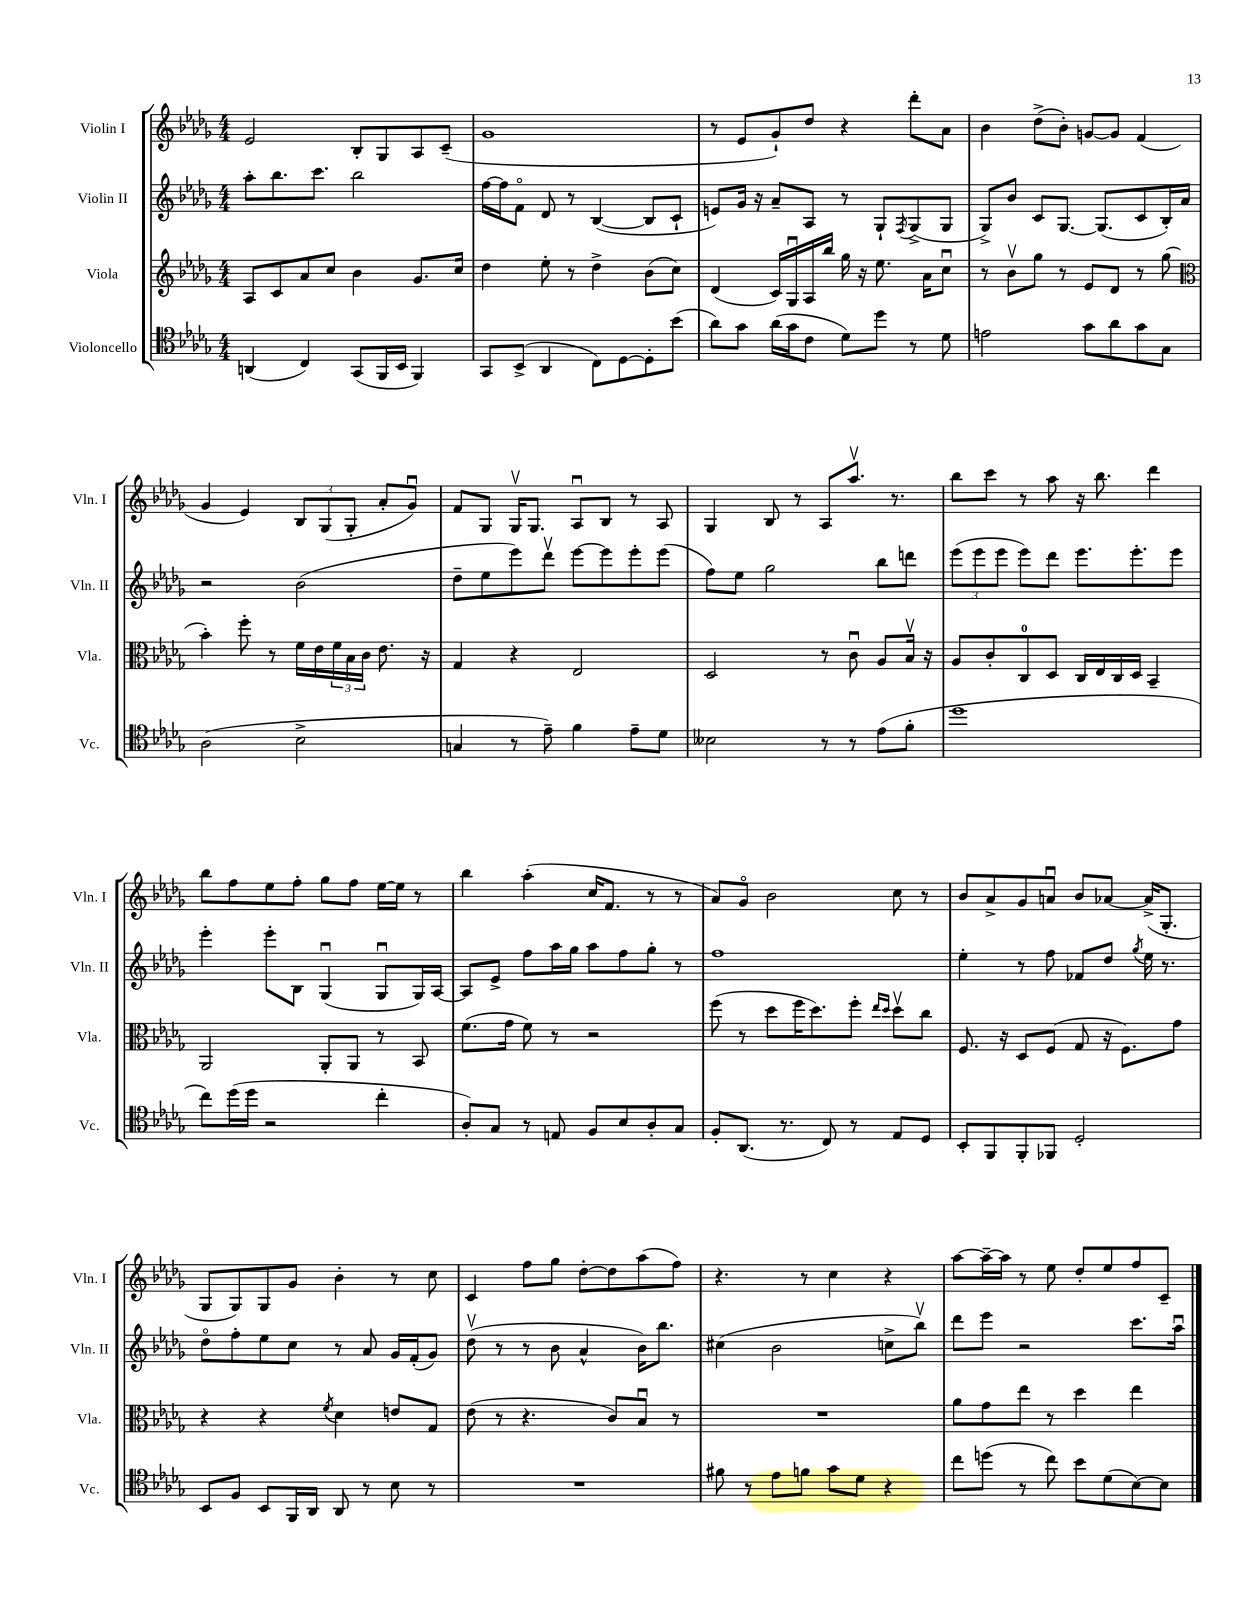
<<
\new StaffGroup <<
\new Staff = "s0" \with { instrumentName = "Violin I" shortInstrumentName = "Vln. I" } {
    \clef treble \key des \major \numericTimeSignature \time 4/4
    ees'2 bes8-. ges8 aes8 c'8--( |
    ges'1 |
    r8 ees'8 ges'8-!) des''8 r4 des'''8-. aes'8 |
    bes'4 des''8->( bes'8-.) g'8~ g'8 f'4( |
    ges'4 ees'4) \tuplet 3/2 { bes8 ges8( ges8-. } aes'8-. ges'8\downbow) |
    f'8 ges8 ges16\upbow ges8. aes8\downbow bes8 r8 aes8 |
    ges4 bes8 r8 aes8 aes''8.\upbow r8. |
    bes''8 c'''8 r8 aes''8 r16 bes''8. des'''4 |
    bes''8 f''8 ees''8 f''8-. ges''8 f''8 ees''16~ ees''16 r8 |
    bes''4 aes''4-.( c''16 f'8. r8 r8 |
    aes'8) ges'8\flageolet bes'2 c''8 r8 |
    bes'8 aes'8-> ges'8 a'8\downbow bes'8 aes'8~ aes'16->( ges8.-. |
    ges8 ges8) ges8 ges'8 bes'4-. r8 c''8 |
    c'4 f''8 ges''8 des''8~-. des''8 aes''8( f''8) |
    r4. r8 c''4 r4 |
    aes''8~ aes''16~-- aes''16 r8 ees''8 des''8-. ees''8 f''8 c'8-- \bar "|." |
}
\new Staff = "s1" \with { instrumentName = "Violin II" shortInstrumentName = "Vln. II" } {
    \clef treble \key des \major \numericTimeSignature \time 4/4
    aes''8-. bes''8. c'''8. bes''2 |
    f''16~ f''16 f'8\flageolet des'8 r8 bes4~( bes8 c'8-! |
    e'8) ges'16 r16 aes'8-- aes8 r8 ges8-! \acciaccatura { f8 } ges8->( ges8 |
    ges8->) bes'8 c'8 ges8.~ ges8.( c'8 bes16-.) aes'16 |
    r2 bes'2( |
    des''8-- ees''8 ees'''8) des'''8\upbow ees'''8~ ees'''8 ees'''8-. ees'''8( |
    f''8) ees''8 ges''2 bes''8 d'''8 |
    \tuplet 3/2 { ees'''8( ees'''8 ees'''8 } ees'''8) des'''8 ees'''8. ees'''8.-. ees'''8 |
    ees'''4-. ees'''8-. bes8 ges4\downbow( ges8\downbow ges16) aes16~ |
    aes8 ees'8-> f''8 aes''16 ges''16 aes''8 f''8 ges''8-. r8 |
    f''1 |
    ees''4-. r8 f''8 fes'8 des''8 \acciaccatura { ges''8 } ees''16 r8. |
    des''8\flageolet f''8-. ees''8 c''8 r8 aes'8 ges'16 f'16-.( ges'8) |
    des''8\upbow( r8 r8 bes'8 aes'4-^ bes'16) bes''8. |
    cis''4( bes'2 c''8-> bes''8\upbow) |
    des'''8 ees'''8 r2 c'''8. aes''16\downbow \bar "|." |
}
\new Staff = "s2" \with { instrumentName = "Viola" shortInstrumentName = "Vla." } {
    \clef treble \key des \major \numericTimeSignature \time 4/4
    aes8 c'8 aes'8 c''8 bes'4 ges'8. c''16 |
    des''4 ees''8-. r8 des''4-> bes'8( c''8) |
    des'4( c'16) ges16\downbow aes16 bes''16 ges''16 r16 ees''8. aes'16 c''8\downbow |
    r8 bes'8\upbow ges''8 r8 ees'8 des'8 r8 ges''8( |
    \clef alto bes'4-.) f''8-. r8 f'16 ees'16 \tuplet 3/2 { f'16 bes16 c'16 } ees'8. r16 |
    ges4 r4 ees2 |
    des2 r8 c'8\downbow aes8 bes16\upbow r16 |
    aes8 c'8-. c8-0 des8 c16 ees16 c16 des16 bes,4-- |
    aes,2 aes,8-. aes,8 r8 bes,8 |
    f'8.( ges'16 f'8) r8 r2 |
    f''8( r8 des''8 f''16 des''8.) f''8-. \grace { ees''16 des''16 } des''8\upbow c''8 |
    f8. r16 des8 f8( ges8 r16 f8.) ges'8 |
    r4 r4 \acciaccatura { f'8 } des'4 e'8 ges8 |
    ees'8( r8 r4. c'8) bes8\downbow r8 |
    R1 |
    aes'8 ges'8 ees''8 r8 des''4 ees''4 \bar "|." |
}
\new Staff = "s3" \with { instrumentName = "Violoncello" shortInstrumentName = "Vc." } {
    \clef tenor \key des \major \numericTimeSignature \time 4/4
    a,4( c4) ges,8( f,16 bes,16 f,4) |
    ges,8 bes,8->( aes,4 c8) des8~ des8-. bes'8( |
    aes'8) ges'8 aes'16( ges'16 c'8 des'8) des''8 r8 des'8 |
    e'2 ges'8 aes'8 ges'8 ges8 |
    aes2( bes2-> |
    g4 r8 ees'8--) f'4 ees'8-- des'8 |
    beses2 r8 r8 ees'8( f'8-. |
    des''1 |
    c''8) des''16( des''16 r2 c''4-. |
    aes8-.) ges8 r8 e8 f8 bes8 aes8-. ges8 |
    f8-. aes,8.( r8. c8) r8 ees8 des8 |
    bes,8-. f,8 f,8-. fes,8 des2-. |
    bes,8 f8 bes,8 f,16 aes,16 aes,8 r8 bes8 r8 |
    R1 |
    fis'8 r8 ees'8 f'8 ges'8 des'8 r4 |
    c''8 d''8( r8 c''8) bes'8 des'8( bes8~) bes8 \bar "|." |
}
>>
>>
\layout { \context { \Score \remove "Bar_number_engraver" } }
